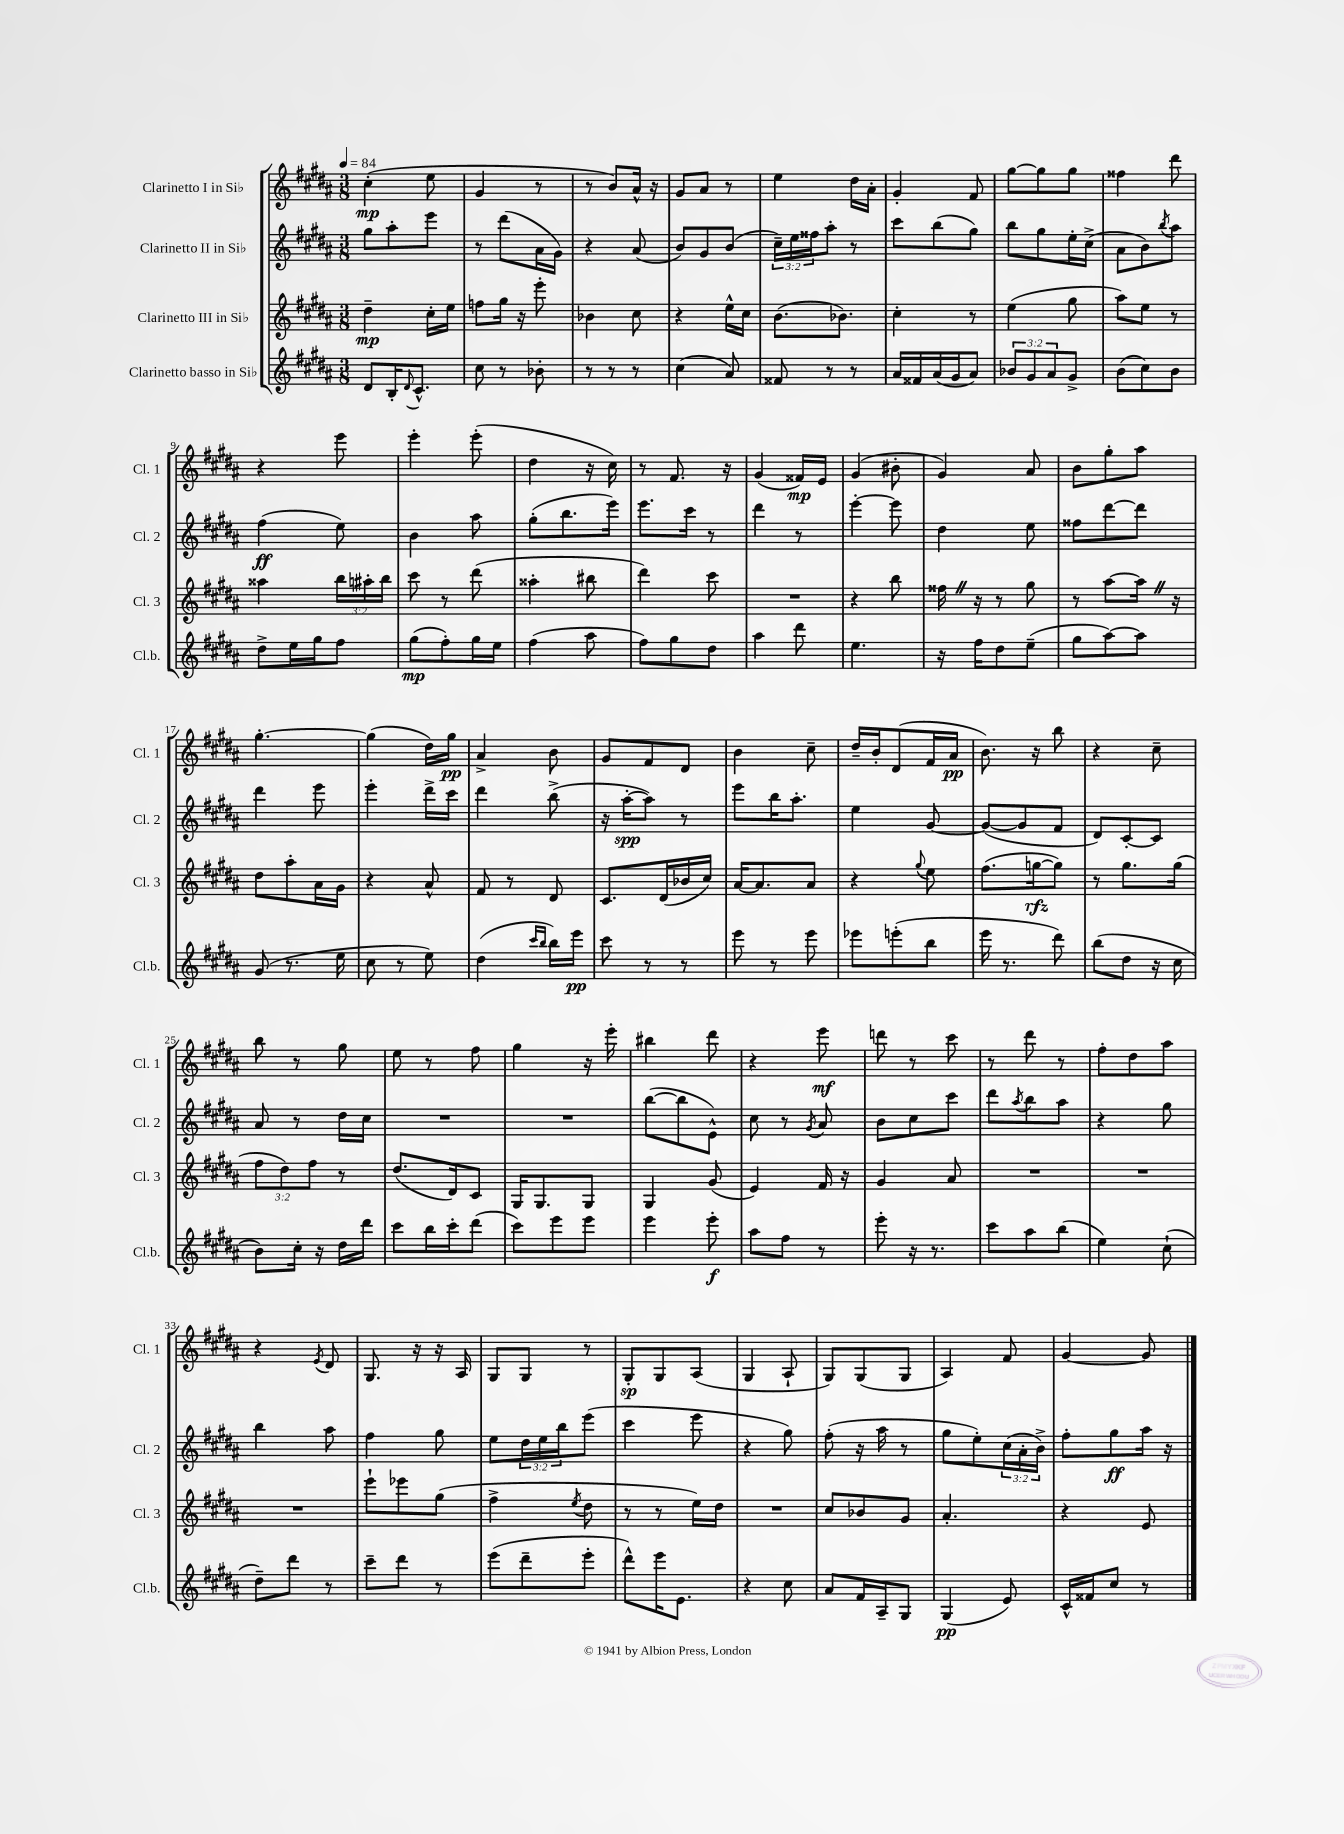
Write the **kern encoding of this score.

**kern	**kern	**kern	**kern
*staff4	*staff3	*staff2	*staff1
*clefG2	*clefG2	*clefG2	*clefG2
*k[f#c#g#d#a#]	*k[f#c#g#d#a#]	*k[f#c#g#d#a#]	*k[f#c#g#d#a#]
*M3/8	*M3/8	*M3/8	*M3/8
*MM84	*MM84	*MM84	*MM84
8d#	4dd#~	8gg#	(4cc#'
16B'	.	8aa#'	.
8qqd#	.	.	.
8.c#^^	.	.	.
.	16cc#'	8eee	8ee
.	16ee	.	.
=	=	=	=
8cc#	8ff	8r	4g#
8r	16gg#	(8ddd#	.
.	16r	.	.
8b-'	8eee'	16a#	8r
.	.	16g#)	.
=	=	=	=
8r	4b-	4r	8r
8r	.	.	8b)
8r	8cc#	(8a#	16a#^^
.	.	.	16r
=	=	=	=
(4cc#	4r	8b)	8g#
.	.	8g#	8a#
8a#)	16ee^^	(8b	8r
.	16cc#	.	.
=	=	=	=
8f##	(8.b	24cc#~)	4ee
.	.	24ee	.
.	.	24ff##	.
8r	.	8aa#'	.
.	8.b-)	.	.
8r	.	8r	16dd#
.	.	.	16a#'
=	=	=	=
16a#	4cc#'	8ccc#	4g#'
16f##	.	.	.
(16a#	.	(8bb	.
16g#	.	.	.
8a#)	8r	8gg#)	8f#
=	=	=	=
12b-	(4ee	8bb	[8gg#
12g#	.	.	.
.	.	8gg#	8gg#]
12a#	.	.	.
8g#^	8gg#	16ee'	8gg#
.	.	(16cc#^	.
=	=	=	=
(8b	8aa#)	8a#	4ff##
8cc#)	8ee	8b)	.
.	.	8qbb	.
8b	8r	8aa#	8ddd#
=	=	=	=
8dd#^	4aa##	(4ff#	4r
16ee	.	.	.
16gg#	.	.	.
8ff#	24bb	8ee)	8eee
.	24aa#'	.	.
.	24bb	.	.
=	=	=	=
(8gg#	8ccc#	4b	4eee'
8ff#')	8r	.	.
16gg#	(8ddd#	8aa#	(8eee'
16ee	.	.	.
=	=	=	=
(4ff#	4aa##'	(8gg#'	4dd#
.	.	8.bb	.
8aa#	8bb#	.	16r
.	.	16eee)	16cc#)
=	=	=	=
8ff#)	4ddd#)	8.eee	8r
8gg#	.	.	8.f#
.	.	16ccc#	.
8dd#	8ccc#	8r	.
.	.	.	16r
=	=	=	=
4aa#	4.r	4ddd#	(4g#
8ddd#	.	8r	16f##)
.	.	.	16e
=	=	=	=
4.ee	4r	[4eee'	(4g#
.	8bb	8eee]	8b#'
=	=	=	=
16r	16ff##	4dd#	4g#)
16ff#	16r	.	.
8dd#	8r	.	.
(8ee~	8gg#	8ee	8a#
=	=	=	=
8gg#	8r	8ff##	8b
[8aa#)	[8aa#	[8ddd#	8gg#'
8aa#]	16aa#]	8ddd#]	8aa#
.	16r	.	.
=	=	=	=
(8g#	8dd#	4ddd#	[4.gg#'
8.r	8aa#'	.	.
.	16a#	8eee	.
16ee	16g#	.	.
=	=	=	=
8cc#	4r	4eee'	(4gg#]
8r	.	.	.
8ee)	8a#^^	16ddd#^	16dd#)
.	.	16ccc#	16gg#
=	=	=	=
(4dd#	8f#	4ddd#	4a#^
.	8r	.	.
16qqccc#	.	.	.
16qqbb	.	.	.
16bb)	8d#	(8bb^	8b
16eee	.	.	.
=	=	=	=
8ccc#	8.c#	16r	8g#
.	.	[16aa#'	.
8r	.	8aa#])	8f#
.	(16d#	.	.
8r	16b-	8r	8d#
.	16cc#)	.	.
=	=	=	=
8eee	[16a#	8eee	4b
.	8.a#]	.	.
8r	.	16bb	.
.	.	8.aa#'	.
8eee	8a#	.	8cc#~
=	=	=	=
8eee-	4r	4ee	16dd#~
.	.	.	16b'
(8eee'	.	.	(8d#
.	8qqgg#	.	.
8bb	8ee	[8g#	16f#
.	.	.	16a#
=	=	=	=
16eee	(8.ff#	(8g#_	8.b)
8.r	.	.	.
.	.	8g#]	.
.	[16gg	.	16r
8ddd#)	8gg])	8f#	8bb
=	=	=	=
(8bb	8r	8d#)	4r
8dd#	8.gg#	[8c#'	.
16r	.	8c#]	8cc#~
16cc#	(16gg#	.	.
=	=	=	=
8b)	12ff#	8a#	8bb
.	12dd#)	.	.
16cc#'	.	8r	8r
.	12ff#	.	.
16r	.	.	.
16dd#	8r	16dd#	8gg#
16ddd#	.	16cc#	.
=	=	=	=
8ccc#	(8.dd#	4.r	8ee
16bb	.	.	8r
16ccc#'	16d#)	.	.
(8ddd#	8c#	.	8ff#
=	=	=	=
8ccc#)	16G#	4.r	4gg#
.	8.G#	.	.
8eee	.	.	.
8eee	8G#	.	16r
.	.	.	16eee'
=	=	=	=
4eee	4G#	([8bb	4bb#
.	.	8bb]	.
8eee'	(8g#	8e^^)	8ddd#
=	=	=	=
8aa#	4e)	8cc#	4r
8ff#	.	8r	.
.	.	8qg#	.
8r	16f#	8a#	8eee
.	16r	.	.
=	=	=	=
8eee'	4g#	8b	8ddd
16r	.	8cc#	8r
8.r	.	.	.
.	8a#	8ccc#	8ccc#
=	=	=	=
8ccc#	4.r	8ddd#	8r
.	.	8qaa#	.
8aa#	.	8bb	8ddd#
(8bb	.	8aa#	8r
=	=	=	=
4ee)	4.r	4r	8ff#'
.	.	.	8dd#
(8cc#`	.	8gg#	8aa#
=	=	=	=
8dd#~)	4.r	4bb	4r
8ddd#	.	.	.
.	.	.	8qe
8r	.	8aa#	8d#
=	=	=	=
8ccc#~	8eee`	4ff#	8.G#
8ddd#	8eee-	.	.
.	.	.	16r
8r	(8gg#	8gg#	16r
.	.	.	16A#
=	=	=	=
(8eee	4ff#^	8ee	8G#
8ddd#~	.	24dd#	8G#
.	.	24ee	.
.	.	24bb	.
.	8qee	.	.
8eee'	8dd#	(8eee	8r
=	=	=	=
8ddd#^^)	8r	4ccc#	8G#'
16eee	8r	.	8G#
8.e	.	.	.
.	16ee)	8eee	(8A#
.	16dd#	.	.
=	=	=	=
4r	4.r	4r	4G#
8cc#	.	8gg#)	8A#`
=	=	=	=
8a#	8cc#	(8ff#'	8G#)
16f#	8b-	16r	(8G#
16A#~	.	16aa#	.
8G#	8g#	8r	8G#
=	=	=	=
(4G#	4.a#'	8gg#	4A#)
.	.	8ee')	.
8e)	.	(24cc#	8f#
.	.	24a#'	.
.	.	24b^)	.
=	=	=	=
16c#^^	4r	8ff#'	[4g#
16f##	.	.	.
8cc#	.	8gg#	.
8r	8e	16aa#	8g#]
.	.	16r	.
==	==	==	==
*-	*-	*-	*-
